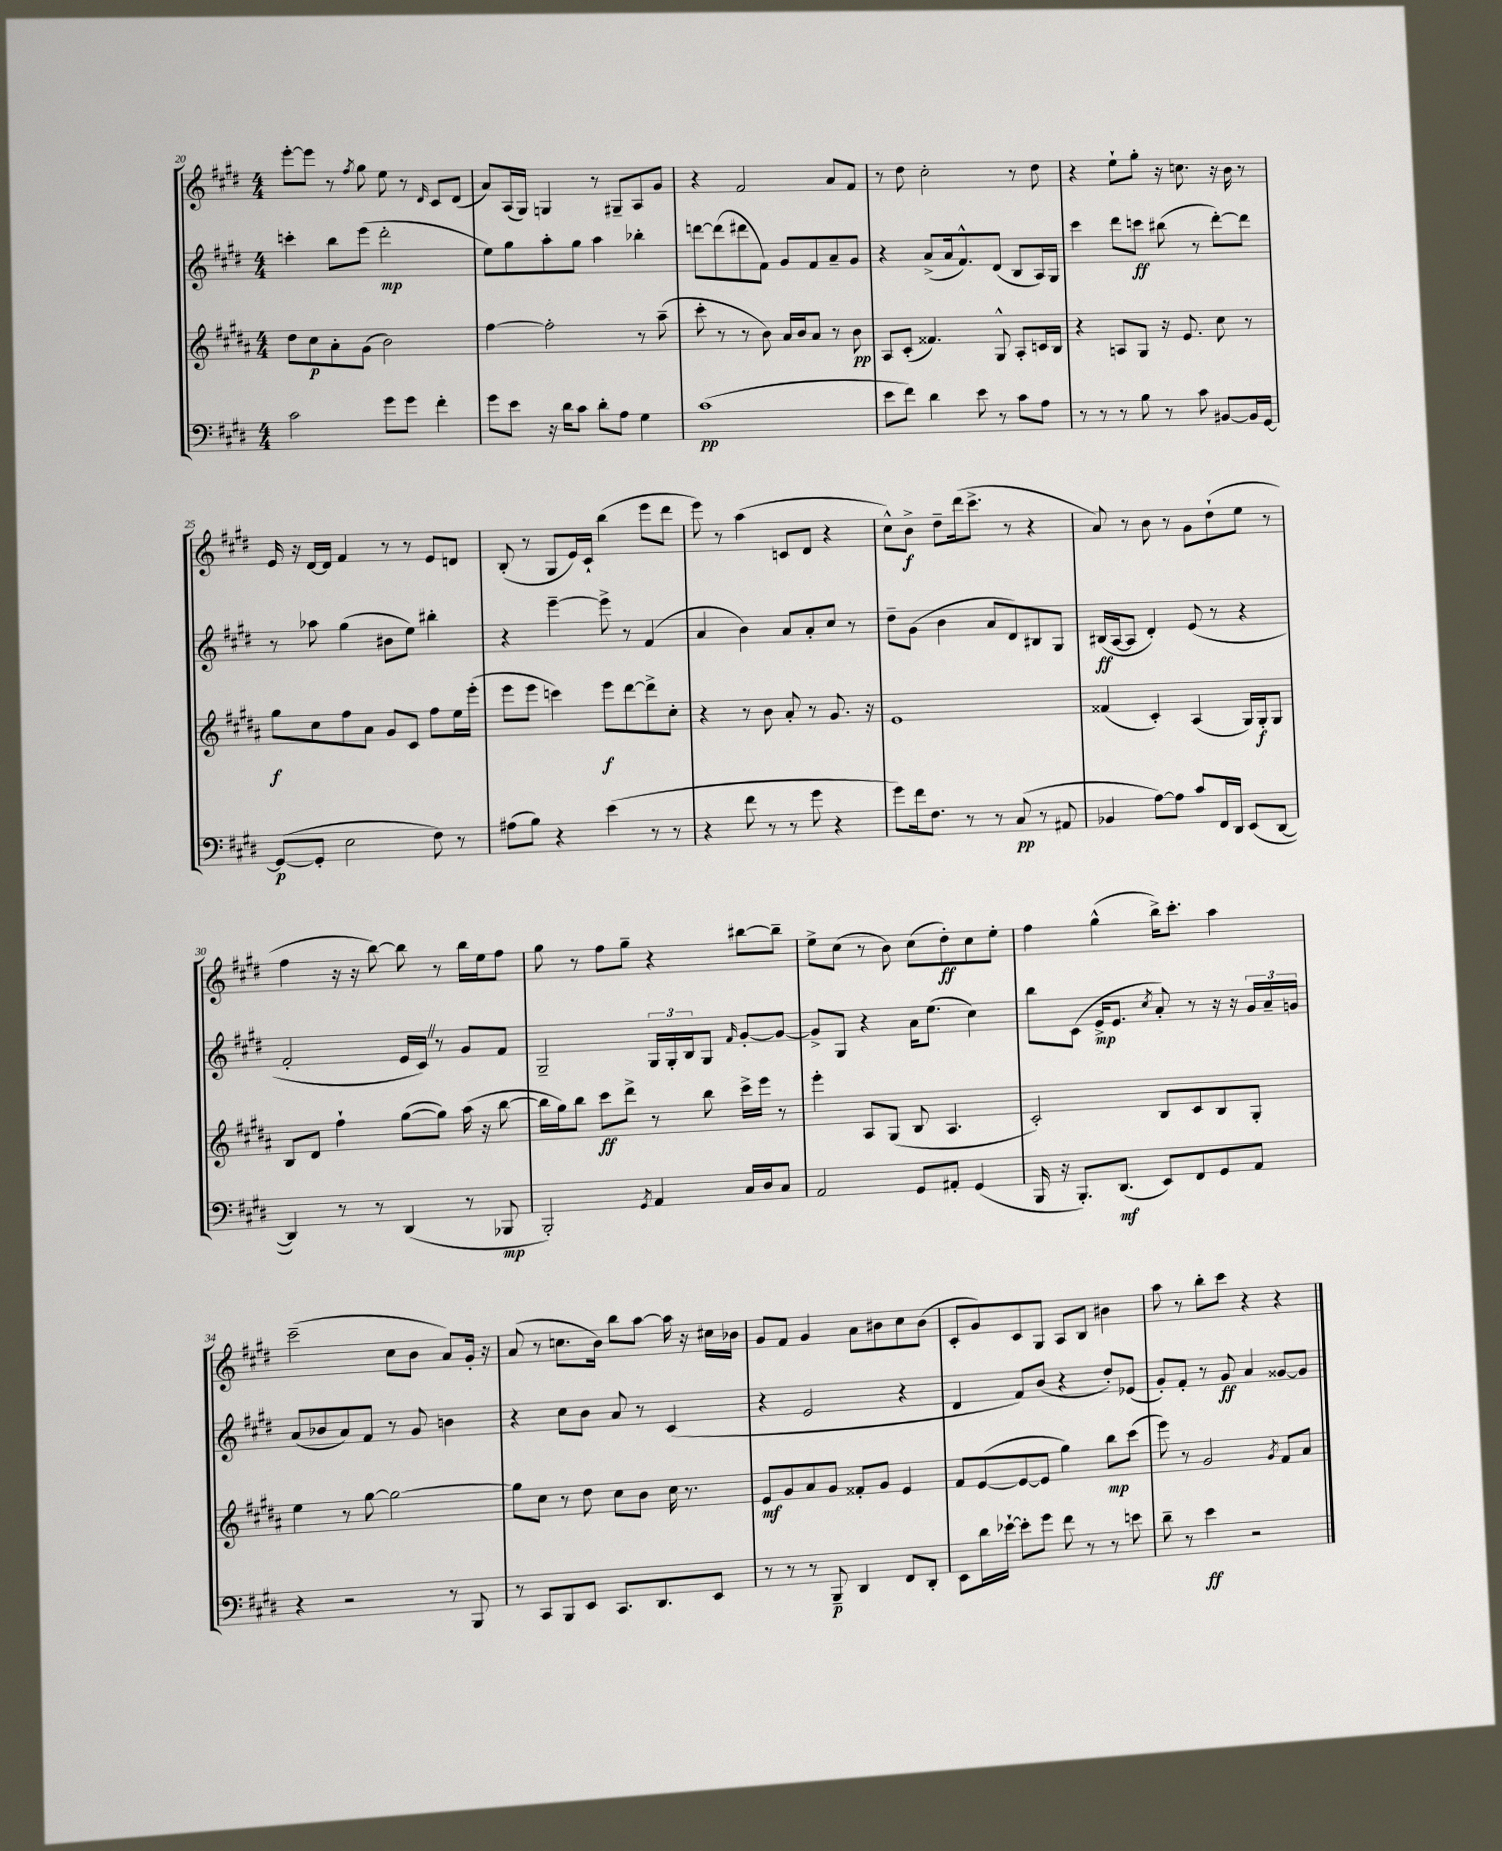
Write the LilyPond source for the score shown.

<<
\new StaffGroup <<
\new Staff = "s0" {
    \clef treble \key e \major \numericTimeSignature \time 4/4
    e'''8~-. e'''8 r8 \acciaccatura { fis''8 } gis''8 e''8 r8 \grace { dis'16 } cis'8 dis'8( |
    a'8) a16( gis16) g4 r8 gis8-- a8 gis'8 |
    r4 fis'2 a'8 fis'8 |
    r8 dis''8 cis''2-. r8 dis''8 |
    r4 e''8-! gis''8-. r16 c''8. r16 b'16 r8 |
    e'16 r16 dis'16~ dis'16 fis'4 r8 r8 e'8 d'8 |
    b8-.( r8 gis8 e'16) cis'16-! b''4( e'''8 dis'''8 |
    e'''8) r8 a''4( c'8 dis'8 r4 |
    cis''8-^) b'8->\f dis''8-- dis'''16( cis'''8.-> r8 r4 |
    a'8) r8 b'8 r8 gis'8 dis''8-!( e''8 r8 |
    fis''4 r16 r16 b''8~) b''8 r8 b''16 e''16 fis''8 |
    gis''8 r8 fis''8 gis''8-- r4 bis''8~ bis''8-- |
    e''8-> cis''8( r8 b'8) cis''8( dis''8-.\ff) cis''8 e''8-. |
    fis''4 gis''4-^( b''16->) cis'''8.-. a''4 |
    cis'''2--( cis''8 b'8 a'8) gis'16-. r16 |
    a'8( r8 c''8. b'16) b''8 a''8~ a''16 r16 cis''16 bes'16 |
    gis'8 fis'8 gis'4 a'8 bis'8 cis''8 bis'8( |
    cis'8-. gis'8) cis'8 gis8 a8 b8 bis'4 |
    a''8 r8 b''8-. cis'''8 r4 r4 \bar "|." |
}
\new Staff = "s1" {
    \clef treble \key e \major \numericTimeSignature \time 4/4
    c'''4-. b''8 e'''8( dis'''2-.\mp |
    e''8) gis''8 a''8-. gis''8 a''4 bes''4-. |
    d'''8~ d'''8( dis'''8 fis'8) gis'8 fis'8 a'8-- gis'8 |
    r4 a'8->( a'16 fis'8.-^) dis'8( b8 a16) gis16 |
    cis'''4 dis'''8 c'''8\ff bis''8( r8 dis'''8~-.) dis'''8 |
    r8 aes''8 gis''4( bis'8 e''8) bis''4-. |
    r4 e'''4~-- e'''8-> r8 fis'4( |
    a'4 b'4) a'8 a'8-. cis''8 r8 |
    dis''8-- gis'8( b'4 a'8 dis'8) bis8 gis8 |
    bis16\ff( a16~ a8 dis'4-.) e'8( r8 r4 |
    fis'2-. e'16 cis'16) \once \override BreathingSign.text = \markup { \musicglyph "scripts.caesura.straight" } \breathe r8 gis'8 fis'8 |
    gis2-- \tuplet 3/2 { gis16 gis16-. b16 } gis8 \grace { fis'16 } gis'8~-. gis'8~ |
    gis'8-> gis8 r4 a'16 e''8.( cis''4) |
    b''8 cis'8( e'16->\mp e'8. \acciaccatura { cis''8 } a'8-.) r8 r16 r16 \tuplet 3/2 { gis'16 a'16-- g'16 } |
    a'8( bes'8 a'8) fis'8 r8 gis'8 b'4 |
    r4 cis''8 b'8 a'8 r8 cis'4( |
    r4 e'2 r4 |
    dis'4 fis'8) b'8( r4 dis''8-.) ees'8( |
    gis'8-.) fis'8-. r8 gis'8\ff a'4 gisis'8~ gisis'8 \bar "|." |
}
\new Staff = "s2" {
    \clef treble \key b \major \numericTimeSignature \time 4/4
    dis''8 cis''8\p ais'8-. gis'8( b'2) |
    fis''4~ fis''2-. r8 ais''8--( |
    cis'''8-. r8 r8 b'8) ais'16 b'16 ais'8 r8 b'8\pp |
    ais8 cis'8-.( fisis'4.) gis8-^ ais8-. c'16 b16 |
    r4 a8 gis8 r16 e'8. cis''8 r8 |
    gis''8\f cis''8 fis''8 ais'8 gis'8 cis'8 fis''8 e''16 e'''16-.( |
    e'''8 e'''8 c'''4) e'''8\f dis'''8~ dis'''8-> cis''8-. |
    r4 r8 b'8 ais'8-. r8 gis'8. r16 |
    e'1 |
    fisis'4( cis'4-.) ais4( gis16) gis16-.\f gis8 |
    b8 dis'8 fis''4-! gis''8~( gis''8) ais''16( r16 b''8~ |
    b''16 gis''16) b''8 cis'''8\ff dis'''8-> r8 b''8 cis'''16-> e'''16 r8 |
    e'''4-. ais8 gis8( b8 ais4. |
    cis'2-.) b8 cis'8 b8 gis8-. |
    e''4 r8 gis''8~ gis''2~ |
    gis''8 cis''8 r8 dis''8 cis''8 b'8 cis''16 r8. |
    e'8\mf gis'8 ais'8 gis'8 fisis'8-. gis'8 e'4 |
    fis'8 e'8~( e'8~ e'8 gis''4) b''8\mp cis'''8( |
    e'''8) r8 gis'2 \acciaccatura { gis'8 } fis'8 ais'8 \bar "|." |
}
\new Staff = "s3" {
    \clef bass \key e \major \numericTimeSignature \time 4/4
    cis'2 gis'8 gis'8 fis'4-. |
    gis'8 e'8 r16 dis'16 cis'8 dis'8-. a8 gis4 |
    cis'1\pp( |
    e'8 fis'8) dis'4 e'8 r8 cis'8 a8 |
    r8 r8 r8 b8 r8 cis'8 bis,8~ bis,16 gis,16~ |
    gis,8~\p( gis,8-. e2 fis8) r8 |
    ais8( b8) r4 e'4( r8 r8 |
    r4 fis'8 r8 r8 gis'8 r4 |
    gis'8) fis'16 fis8. r8 r8 cis8\pp( r8 ais,8 |
    bes,4 a8~) a8 cis'8 fis,16 dis,16 e,8( dis,8~ |
    dis,4) r8 r8 dis,4( r8 bes,,8\mp |
    b,,2-.) \acciaccatura { gis,8 } a,4 cis16 dis16 cis8 |
    a,2 gis,8 ais,8-. gis,4( |
    b,,16 r16 b,,8.-.) dis,8.\mf( e,8) fis,8 gis,8 a,8 |
    r4 r2 r8 b,,8 |
    r8 cis,8 b,,8 e,8 cis,8. dis,8. e,8 |
    r8 r8 r8 b,,8--\p dis,4 fis,8 dis,8-. |
    e,8 dis'16 ees'16~-! ees'8-. gis'8 fis'8 r8 r8 e'8 |
    dis'8-- r8 e'4\ff r2 \bar "|." |
}
>>
>>
\layout { \context { \Score currentBarNumber = #20 } }
